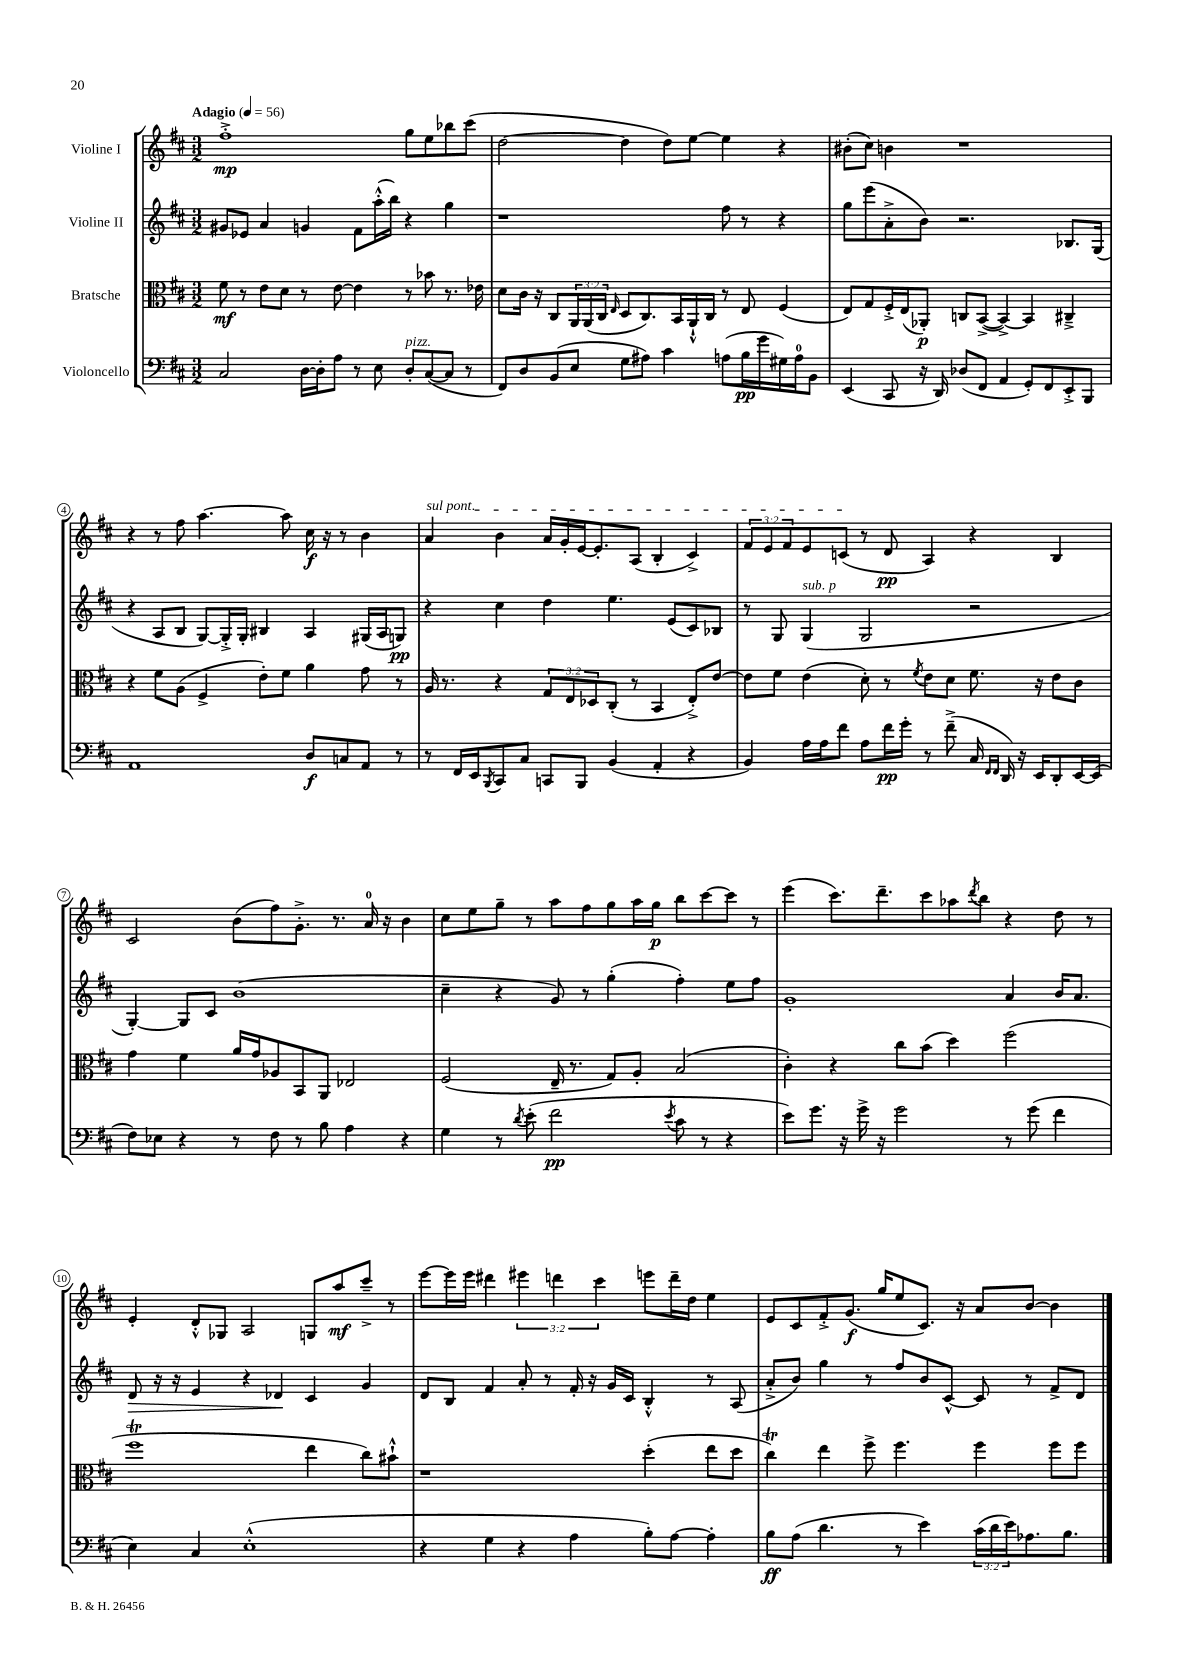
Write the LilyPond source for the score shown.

<<
\new StaffGroup <<
\new Staff = "s0" \with { instrumentName = "Violine I" } {
    \clef treble \key d \major \numericTimeSignature \time 3/2 \override Staff.TupletNumber.text = #tuplet-number::calc-fraction-text \tempo "Adagio" 4 = 56
    fis''1-.->\mp g''8 e''8 bes''8 cis'''8( |
    d''2~ d''4 d''8) e''8~ e''4 r4 |
    bis'8-.( cis''8) b'4 r1 |
    r4 r8 fis''8 a''4.~ a''8 cis''16\f r16 r8 b'4 |
    \once \override TextSpanner.bound-details.left.text = \markup { \italic "sul pont." } a'4\startTextSpan b'4 a'16 g'16-. e'16~ e'8.-. a8( b4-. cis'4->) |
    \tuplet 3/2 { fis'8 e'8 fis'8 } e'8 c'8\stopTextSpan( r8 d'8\pp a4) r4 b4 |
    cis'2 b'8( fis''8) g'8.-.-> r8. a'16-0 r16 b'4 |
    cis''8 e''8 g''8-- r8 a''8 fis''8 g''8 a''16 g''16\p b''8 cis'''8~ cis'''8 r8 |
    e'''4( cis'''8.) d'''8.-- cis'''8 aes''8 \acciaccatura { d'''8 } b''8 r4 d''8 r8 |
    e'4-. d'8-.-^ ges8 a2 g8 a''8\mf cis'''8---> r8 |
    e'''8~ e'''16 e'''16 dis'''4 \tuplet 3/2 { eis'''4 d'''4 cis'''4 } e'''8 d'''16-- d''16 e''4 |
    e'8 cis'8 fis'8-.-> g'8.\f( g''16 e''8 cis'8.) r16 a'8 b'8~ b'4 \bar "|." |
}
\new Staff = "s1" \with { instrumentName = "Violine II" } {
    \clef treble \key d \major \numericTimeSignature \time 3/2
    gis'8 ees'8 a'4 g'4 fis'8 a''16-.-^( b''16) r4 g''4 |
    r1 fis''8 r8 r4 |
    g''8 e'''8( a'8-.-> b'8) r2. bes8. g16( |
    r4 a8 b8 g8~) g16-.-> g16-. bis4 a4 gis16( a16 g8\pp) |
    r4 cis''4 d''4 e''4. e'8( cis'8) bes8 |
    r8 g8 g4^\markup { \italic "sub. p" }( g2 r2 |
    g4~-.) g8 cis'8 b'1( |
    cis''4-- r4 g'8) r8 g''4-.( fis''4-.) e''8 fis''8 |
    g'1-. a'4 b'16 a'8. |
    d'8\> r16 r16 e'4 r4 des'4\! cis'4 g'4 |
    d'8 b8 fis'4 a'8-. r8 fis'16-. r16 g'16 cis'16 b4-.-^ r8 a8( |
    a'8-.-> b'8) g''4 r8 fis''8 b'8 cis'8~-^ cis'8 r8 fis'8-> d'8 \bar "|." |
}
\new Staff = "s2" \with { instrumentName = "Bratsche" } {
    \clef alto \key d \major \numericTimeSignature \time 3/2 \override Staff.TupletNumber.text = #tuplet-number::calc-fraction-text
    fis'8\mf r8 e'8 d'8 r8 e'8~ e'4 r8 bes'8 r8. ees'16 |
    d'8 cis'16 r16 cis8 \tuplet 3/2 { a,16 a,16( cis16 } \grace { e16 } d8 cis8.) b,16 a,16-!-^ cis16 r8 e8 fis4( |
    e8) g8 fis16-.-> e16( aes,8-.\p) c8 b,8~->( b,4~->) b,4 cis4---> |
    r4 fis'8 a8( fis4-> e'8-.) fis'8 a'4 g'8 r8 |
    a16 r8. r4 \tuplet 3/2 { g8 e8 des8 } cis8-.( r8 b,4 e8-.->) e'8~ |
    e'8 fis'8 e'4( d'8-.) r8 \acciaccatura { fis'8 } e'8 d'8 fis'8. r16 e'8 cis'8 |
    g'4 fis'4 a'16 g'16 aes8 b,8 a,8 ees2 |
    fis2( e16-- r8. g8) a8-. b2( |
    cis'4-.) r4 cis''8 b'8( d''4) fis''2( |
    fis''1\trill e''4 cis''8) bis'8-!-^ |
    r1 d''4-.( e''8 d''8 |
    cis''4\trill) e''4 fis''8-> fis''4. fis''4 fis''8 fis''8 \bar "|." |
}
\new Staff = "s3" \with { instrumentName = "Violoncello" } {
    \clef bass \key d \major \numericTimeSignature \time 3/2 \override Staff.TupletNumber.text = #tuplet-number::calc-fraction-text
    cis2 d16~ d16-. a8 r8 e8 d8-.^\markup { \italic "pizz." } cis8~( cis8 r8 |
    fis,8) d8 b,8( e8 g8 ais8) cis'4 a8( b16\pp g'16 gis16) a16-0 b,8 |
    e,4( cis,8 r16 d,16) des8( fis,8 a,4 g,8-.) fis,8 e,8-.-> b,,8 |
    a,1 d8\f c8 a,8 r8 |
    r8 fis,16 e,16 \acciaccatura { b,,8 } cis,8 cis8 c,8 b,,8 b,4( a,4-. r4 |
    b,4) a16 a16 fis'8 a8 fis'16\pp g'16-. r8 fis'8--->( cis16 \grace { fis,16 fis,16 } d,16) r16 e,16 d,8-. e,16~ e,16( |
    fis8) ees8 r4 r8 fis8 r8 b8 a4 r4 |
    g4 r8 \acciaccatura { d'8 } e'8-.( fis'2\pp \acciaccatura { e'8 } cis'8 r8 r4 |
    e'8) g'8. r16 g'16-> r16 g'2 r8 g'8( fis'4 |
    e4) cis4 e1-.-^( |
    r4 g4 r4 a4 b8-.) a8~ a4-. |
    b8\ff a8( d'4. r8 e'4) \tuplet 3/2 { cis'16( d'16 e'16) } aes8. b8. \bar "|." |
}
>>
>>
\layout { \context { \Score \override BarNumber.stencil = #(make-stencil-circler 0.1 0.3 ly:text-interface::print) } }
